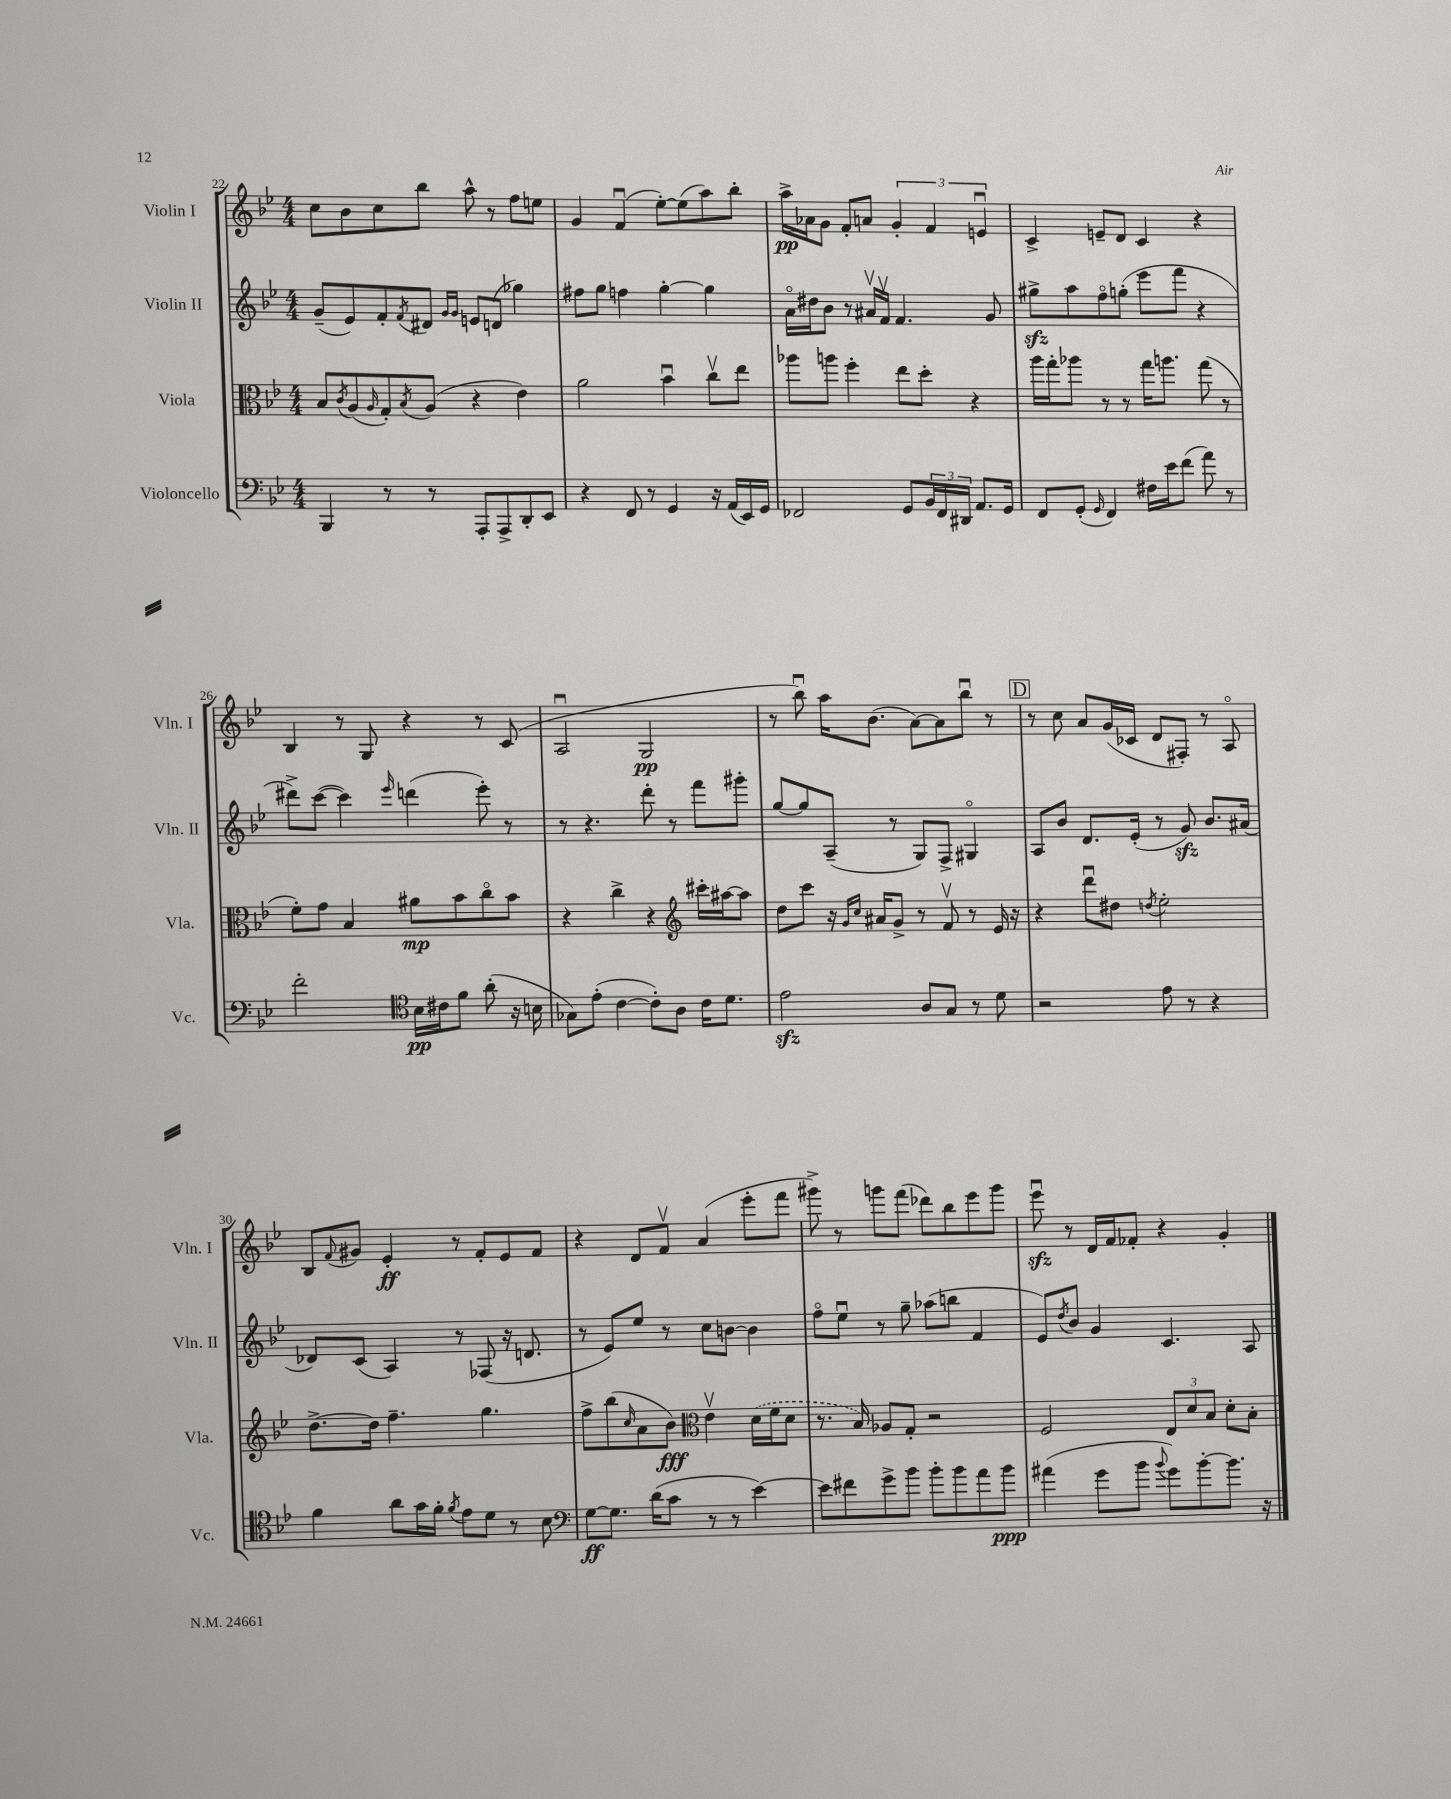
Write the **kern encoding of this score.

**kern	**kern	**kern	**kern
*staff4	*staff3	*staff2	*staff1
*clefF4	*clefC3	*clefG2	*clefG2
*k[b-e-]	*k[b-e-]	*k[b-e-]	*k[b-e-]
*M4/4	*M4/4	*M4/4	*M4/4
4BBB-	8B-	(8g~	8cc
.	8qc	.	.
.	(8A	8e-)	8b-
.	16qqA	.	.
8r	8G')	8f'	8cc
.	8qB-	8qf	.
8r	(8A	8d#	8bb-
.	.	16qqg	.
.	.	16qqg	.
8AAA'	4r	8e	8aa^^
8AAA^	.	(8d	8r
8DD'	4e-)	4gg-)	8ff
8EE-	.	.	8ee
=	=	=	=
4r	2a	8ff#	4g
.	.	8gg	.
8FF	.	4ff	(4fu
8r	.	.	.
4GG	4b-u	[4gg'	[8ee-')
.	.	.	(8ee-]
16r	8ccv	4gg]	8aa)
(16AA	.	.	.
16EE-)	8ee-	.	8bb-'
16GG	.	.	.
=	=	=	=
2FF-	8aa-	16ao	16aa^
.	.	16dd#	16a-
.	8aa	8b-	8g
.	4ff'	8r	8f'
.	.	16a#v	8a
.	.	16fv	.
8GG	8ee-	4.f	6g'
24BB-	8dd'	.	.
24FF-	.	.	6f
24DD#	.	.	.
8.AA	4r	.	.
.	.	.	6eu
.	.	8g	.
16GG	.	.	.
=	=	=	=
8FF	16aa	8gg#^	4c^
.	16gg'	.	.
(8GG'	8aa-	8aa	.
16qqGG	.	.	.
4FF)	8r	8ffo	8e~
.	8r	(8gg'	8d
16F#	16gg	8eee-	4c
16e-	8.aa	.	.
(8f	.	8fff	.
8a)	(8gg	4r	4r
8r	8r	.	.
=	=	=	=
2f'	8f')	8ddd#^)	4B-
.	8g	([8ccc	.
.	4B-	4ccc])	8r
.	.	.	8G
*clefC4	*	*	*
.	.	16qqeee-	.
16B-	8a#	(4ddd	4r
16c#	.	.	.
8f	8b-	.	.
(8a'	8cco	8eee-')	8r
16r	8b-	8r	(8c
16B	.	.	.
=	=	=	=
8G-)	4r	8r	2Au
(8e-'	.	4.r	.
[4c	4cc^	.	.
8c'])	4r	8ddd'	2G
8A	.	8r	.
*	*clefG2	*	*
16c	16ccc#'	8fff	.
8.d	[16aa#	.	.
.	8aa#]	8ggg#'	.
=	=	=	=
2e-	8dd	[8gg	8r
.	8ccc	8gg]	8bb-u)
.	16r	(8A~	16aa
.	16qqg	.	.
.	16qqcc	.	.
.	16a#	.	(8.b-
.	8g^	8r	.
8A	8r	8G)	[8a)
8G	8fv	8F^	8a]
8r	8r	4G#o	8bb-u
8d	16e-	.	8r
.	16r	.	.
=	=	=	=
2r	4r	8A	8r
.	.	8b-	8cc
.	8dddu	8.d	8a
.	8dd#	.	(16g
.	.	(16e-'	16c-
.	8qdd	.	.
8e-	2ee-'	8r	8d
8r	.	8g)	8F#')
4r	.	8.b-	8r
.	.	.	8Ao
.	.	(16a#	.
=	=	=	=
4f	[8.dd^	8d-)	8B-
.	.	.	8qqf
.	.	(8c	8g#
.	16dd]	.	.
8a	4.ff~	4A)	4e-'
16g	.	.	.
16f'	.	.	.
8qf	.	.	.
8e-	.	8r	8r
8d	4.gg	(8F-	8f'
8r	.	16r	8e-
.	.	8.d	.
8B-	.	.	8f
=	=	=	=
*clefF4	*	*	*
[8G	8ff^	8r	4r
8.G]	(8bb-	8e-)	.
.	16qqcc	.	.
.	8a	8ee-	8d
(16d	.	.	.
8c	8b-)	8r	8fv
*	*clefC3	*	*
8r	4e-v	8cc	(4a
8r	.	[8b	.
[4e-)	(16d	4b]	8eee-'
.	16f	.	.
.	8d	.	8fff
=	=	=	=
8e-]	8.r	8ffo	8ggg#^)
8f#	.	8ee-u	8r
.	16B-)	.	.
8g^	8A-	8r	8ggg
8b-	8G'	8gg~	(8fff
8b-'	2r	(8aa-	8ddd-)
8b-	.	8bb	8bb-
8a	.	4f	8eee-
8b-	.	.	8ggg
=	=	=	=
(4a#	2F	8e-)	8eee-u
.	.	8qdd	.
.	.	8b-	8r
8g	.	4g	16d
.	.	.	16f
8b-	.	.	8f-'
8qqb-	.	.	.
8g)	12E-	4.c	4r
.	12d	.	.
[8b-'	.	.	.
.	12B-	.	.
8.b-]	8d'	.	4g'
.	8B-'	8A	.
16r	.	.	.
==	==	==	==
*-	*-	*-	*-
